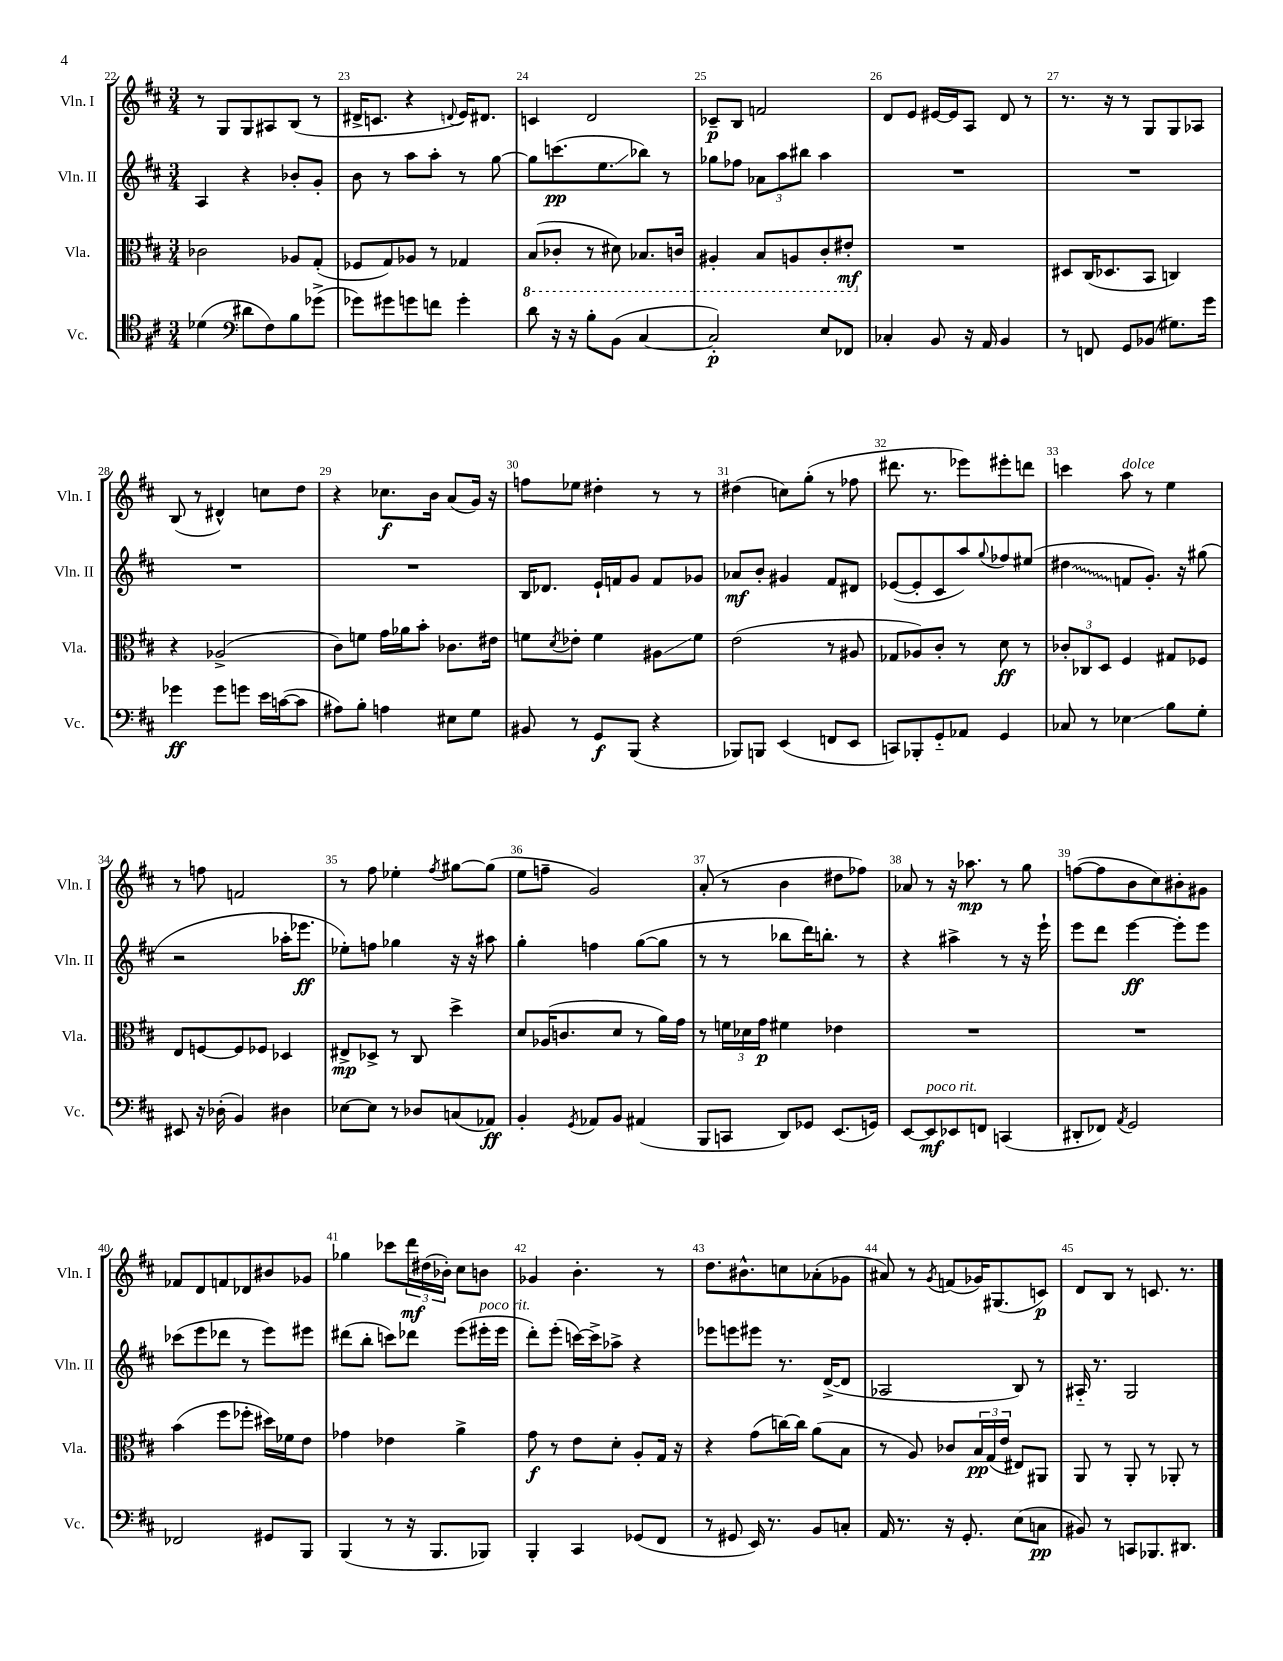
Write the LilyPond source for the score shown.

<<
\new StaffGroup <<
\new Staff = "s0" \with { instrumentName = "Vln. I" shortInstrumentName = "Vln. I" } {
    \clef treble \key d \major \numericTimeSignature \time 3/4
    r8 g8 g8 ais8 b8( r8 |
    dis'16-> c'8. r4 \appoggiatura { d'8 } e'16) dis'8. |
    c'4 d'2 |
    ces'8--\p b8 f'2 |
    d'8 e'8 eis'16~ eis'16 a8 d'8 r8 |
    r8. r16 r8 g8 g8 aes8 |
    b8( r8 dis'4-^) c''8 d''8 |
    r4 ces''8.\f b'16 a'8( g'16) r16 |
    f''8 ees''8 dis''4-. r8 r8 |
    dis''4( c''8) g''8-.( r8 fes''8 |
    dis'''8. r8. ees'''8) eis'''8-. d'''8 |
    c'''4 a''8^\markup { \italic "dolce" } r8 e''4 |
    r8 f''8 f'2 |
    r8 fis''8 ees''4-. \acciaccatura { fis''8 } gis''8~ gis''8( |
    e''8 f''8-- g'2) |
    a'8-.( r8 b'4 dis''8 fes''8) |
    aes'8 r8 r16 aes''8.\mp r8 g''8 |
    f''8~( f''8 b'8 cis''8) bis'8-. gis'8 |
    fes'8 d'8 f'8 des'8 bis'8 ges'8 |
    ges''4 ces'''8 \tuplet 3/2 { d'''16\mf dis''16( bes'16-.) } cis''8 b'8 |
    ges'4 b'4.-. r8 |
    d''8. bis'8.-^ c''8 aes'8-.( ges'8 |
    ais'8) r8 \acciaccatura { g'8 } f'8( ges'16) gis8.( c'8\p) |
    d'8 b8 r8 c'8. r8. \bar "|." |
}
\new Staff = "s1" \with { instrumentName = "Vln. II" shortInstrumentName = "Vln. II" } {
    \clef treble \key d \major \numericTimeSignature \time 3/4
    a4 r4 bes'8-. g'8-. |
    b'8 r8 a''8 a''8-. r8 g''8~ |
    g''8 c'''8.\pp( e''8.\glissando bes''8) r8 |
    ges''8 fes''8 \tuplet 3/2 { aes'8 a''8 bis''8 } a''4 |
    R2. |
    R2. |
    R2. |
    R2. |
    b16 des'8. e'16-! f'16 g'8 f'8 ges'8 |
    aes'8\mf b'8-. gis'4 fis'8 dis'8 |
    ees'8~( ees'8-. cis'8 a''8) \appoggiatura { g''8 } fes''8 eis''8( |
    \once \override Glissando.style = #'zigzag dis''4\glissando f'8 g'8.-.) r16 gis''8( |
    r2 aes''16-. ees'''8.\ff |
    ees''8-.) f''8 ges''4 r16 r16 ais''8 |
    g''4-. f''4 g''8~( g''8 |
    r8 r8 bes''8 d'''16) b''8.-. r8 |
    r4 ais''4-> r8 r16 e'''16-! |
    e'''8 d'''8 e'''4~\ff e'''8-. e'''8 |
    ces'''8( e'''8 des'''8 r8 e'''8) eis'''8 |
    dis'''8( b''8-. c'''8) des'''8 e'''8( eis'''16-.^\markup { \italic "poco rit." } eis'''16 |
    d'''8-.) e'''8-.( c'''16~) c'''16-> aes''8-> r4 |
    ees'''8 e'''8 eis'''8 r8. d'16~->( d'8 |
    aes2 b8) r8 |
    ais16-_ r8. g2 \bar "|." |
}
\new Staff = "s2" \with { instrumentName = "Vla." shortInstrumentName = "Vla." } {
    \clef alto \key d \major \numericTimeSignature \time 3/4
    ces'2 aes8 g8-.( |
    fes8 g8) aes8 r8 ges4 |
    \ottava #-1 b,8( ces8-. r8 dis8) bes,8. c16 |
    ais,4-. b,8 a,8 cis8-. eis8-.\mf \ottava #0 |
    R2. |
    dis8 cis16( des8. b,8 c4) |
    r4 aes2->( |
    cis'8) f'8 g'16 aes'16 b'8-. ces'8. eis'16 |
    f'8 \acciaccatura { d'8 } ees'8-. f'4 ais8\glissando f'8 |
    e'2( r8 ais8 |
    ges8 aes8) cis'8-. r8 d'8\ff r8 |
    \tuplet 3/2 { ces'8-. ces8 d8 } fis4 gis8 fes8 |
    e8 f8~ f8 fes8 des4 |
    eis8->\mp des8-> r8 cis8 d''4-> |
    d'8 aes16( c'8. d'8 r8 a'16) g'16 |
    r8 \tuplet 3/2 { f'16 des'16 g'16\p } fis'4 ees'4 |
    R2. |
    R2. |
    b'4( fis''8 fes''8-. dis''16) fes'16 e'8 |
    ges'4 ees'4 a'4-> |
    g'8\f r8 e'8 d'8-. a8-. g16 r16 |
    r4 g'8( c''16~) c''16 a'8( b8 |
    r8 a8) ces'8 \tuplet 3/2 { b16\pp g16( e'16 } eis8) ais,8 |
    a,8 r8 a,8-. r8 aes,8-. r8 \bar "|." |
}
\new Staff = "s3" \with { instrumentName = "Vc." shortInstrumentName = "Vc." } {
    \clef tenor \key d \major \numericTimeSignature \time 3/4
    des'4( \clef bass dis'8 fis8) b8 ges'8->( |
    ges'8) gis'8 g'8 f'8 g'4-. |
    d'8 r16 r16 b8-. b,8( cis4~ |
    cis2-.\p) e8 fes,8 |
    ces4-. b,8 r16 a,16 b,4 |
    r8 f,8 g,8 bes,8( gis8.) g'16 |
    ges'4\ff ges'8 g'8 e'16 c'16~( c'8 |
    ais8) b8-. a4 eis8 g8 |
    bis,8 r8 g,8\f b,,8( r4 |
    bes,,8) b,,8 e,4( f,8 e,8 |
    c,8) bes,,8-. g,8-_ aes,8 g,4 |
    ces8 r8 ees4\glissando b8 g8-. |
    eis,8 r16 des16-.( b,4) dis4 |
    ees8~ ees8 r8 des8 c8( aes,8\ff) |
    b,4-. \acciaccatura { g,8 } aes,8 b,8 ais,4( |
    b,,8 c,8 d,8) ges,8 e,8.( g,16) |
    e,8~ e,8\mf^\markup { \italic "poco rit." } ees,8 f,8 c,4( |
    dis,8-. fes,8) \acciaccatura { a,8 } g,2 |
    fes,2 gis,8 b,,8 |
    b,,4( r8 r16 b,,8. bes,,8) |
    b,,4-. cis,4 ges,8( fis,8 |
    r8 gis,8 e,16) r8. b,8 c8-. |
    a,16 r8. r16 g,8.-. e8( c8\pp |
    bis,8) r8 c,8 bes,,8. dis,8. \bar "|." |
}
>>
>>
\layout { \context { \Score currentBarNumber = #22 \override BarNumber.break-visibility = ##(#f #t #t) barNumberVisibility = #all-bar-numbers-visible } }
